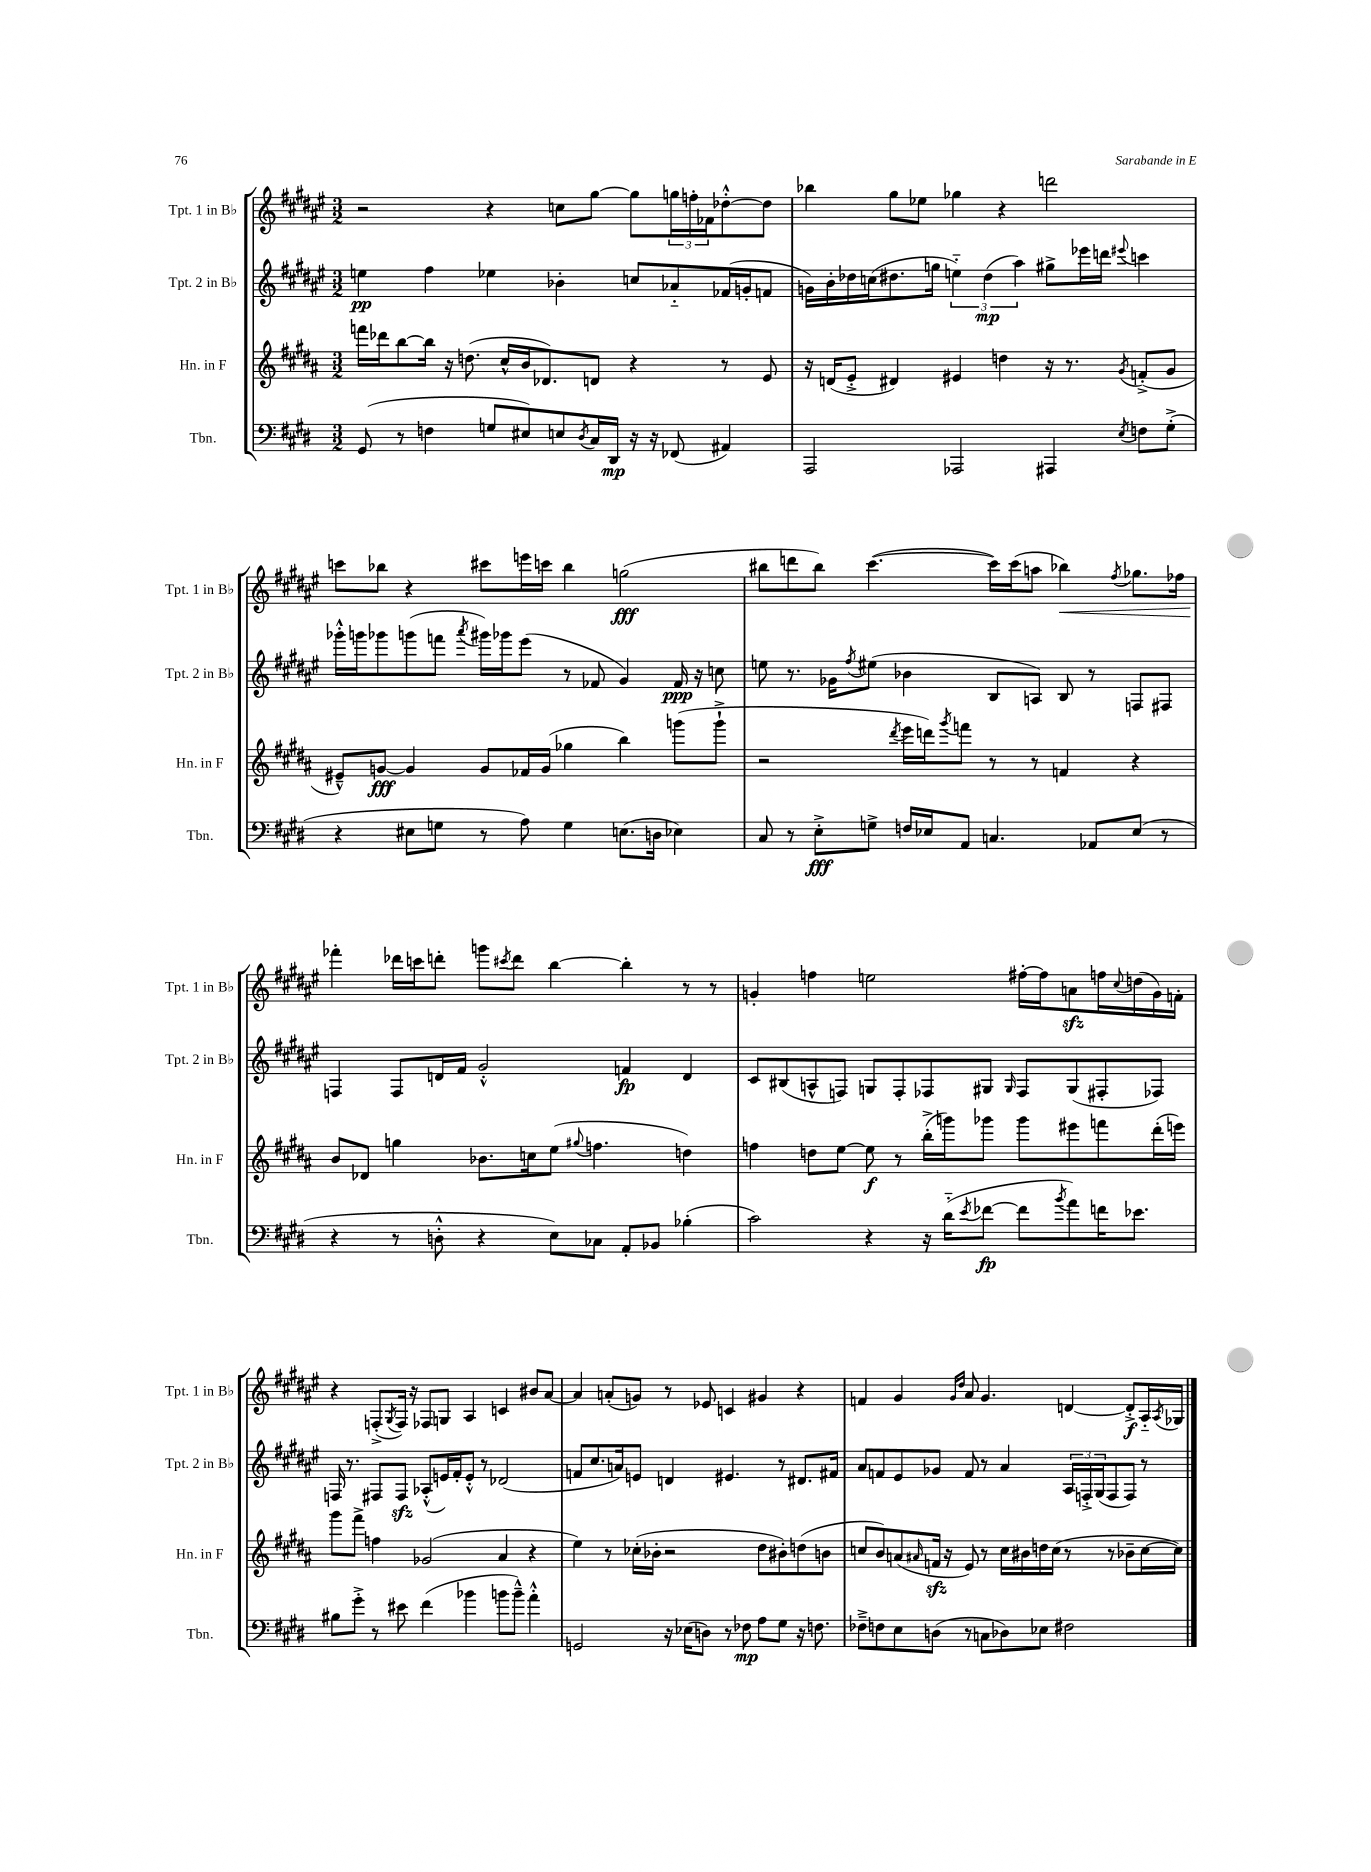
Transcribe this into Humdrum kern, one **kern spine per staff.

**kern	**kern	**kern	**kern
*staff4	*staff3	*staff2	*staff1
*clefF4	*clefG2	*clefG2	*clefG2
*k[f#c#g#d#]	*k[f#c#g#d#a#]	*k[f#c#g#d#a#e#]	*k[f#c#g#d#a#e#]
*M3/2	*M3/2	*M3/2	*M3/2
(8GG#/	16fff\LL	4ee\	2r
.	16ddd-\J	.	.
8r	[8bb\	.	.
4F\	16bb\]Jk	4ff#\	.
.	16r	.	.
.	(8.dd\	.	.
8G/L	.	4ee-\	4r
.	16cc#^^/LL	.	.
8E#/)	16b/J	.	.
.	8.d-/)	.	.
8E/	.	4b-'\	8cc\L
8qD#/	.	.	.
16C#/L	8d/J	.	[8gg#\J
16DD#/JJ	.	.	.
16r	4r	8cc/L	8gg#\]L
16r	.	.	.
(8FF-/	.	8a-'~/	24gg\L
.	.	.	24ff'\
.	.	.	24f-\J
4AA#/)	8r	(16f-/L	[8dd-'^^\
.	.	16g'/J	.
.	8e/	8f/J	8dd-\]J
=	=	=	=
2AAA/	16r	16g\LL)	4bb-\
.	(16d/LK	16b'\	.
.	8e'^/J	16dd-\	.
.	.	(16cc\J	.
.	4d#/)	8.dd#\	8gg#\L
.	.	.	8ee-\J
.	.	16gg\Jk	.
2AAA-/	4e#/	6ee'~\)	4gg-\
.	.	(6dd#\	.
.	4dd\	.	4r
.	.	6aa#\)	.
4AAA#/	16r	8gg#^\L	2ddd\
.	8.r	.	.
.	.	16eee-\L	.
.	.	16ddd\JJ	.
8qE/	8qg#/	8qqeee#/	.
8F\L	(8f'^/L	4ccc\	.
(8G#'^\J	8g#/J	.	.
=	=	=	=
4r	8e#~^^/L)	16ggg-'^^\LL	8ccc\L
.	.	16ggg\J	.
.	[8g/J	8ggg-\	8bb-\J
8E#\L	4g/]	(8ggg\	4r
8G\J	.	8fff\J	.
.	.	8qaaa#/	.
8r	8g/L	16ggg#\LL)	8ccc#\L
.	.	16ggg-\J	.
8A\)	16f-/L	(8eee#\J	16eee\L
.	(16g/JJ	.	16ccc\JJ
4G\	4gg-\	8r	4bb-\
.	.	8f-/	.
(8.E\L	4bb\)	4g#/)	(2gg\
16D\Jk	.	.	.
4E-\)	(8ggg\L	16f-/	.
.	.	16r	.
.	8ggg`^\J	8cc\	.
=	=	=	=
8C#/	2r	8ee\	8bb#\L
8r	.	8.r	8ddd\
8E'^\L	.	.	8bb#\J)
.	.	16g-\LK	.
.	.	8qff#/	.
8G^\J	.	(8ee#\J	([4.ccc#\
.	8qddd#/	.	.
16F/LL	16eee\LL	4b-\	.
16E-/J	16ddd\J)	.	.
.	8qggg#/	.	.
8AA/J	8fff\J	.	.
4.C/	8r	8B/L	16ccc#\]LL)
.	.	.	(16ccc#\J
.	8r	8A/J)	8aa\J
.	4f/	8B/	4bb-\)
8AA-/L	.	8r	.
.	.	.	8qff#/
(8E-/J	4r	8F/L	8.gg-\L
8r	.	8F#/J	.
.	.	.	16ff-\Jk
=	=	=	=
4r	8b/L	4F/	4fff-'\
.	8d-/J	.	.
8r	4gg\	8F/L	16ddd-\LL
.	.	.	16ccc\J
8D'^^\	.	16d/L	8ddd'\J
.	.	16f#/JJ	.
4r	8.b-\L	2g#'^^/	8ggg\L
.	.	.	8qccc#/
.	.	.	8ddd\J
.	16cc\k	.	.
8E\L)	(8ee\J	.	[4bb\
.	8qqgg#/	.	.
8C-\J	4.ff\	.	.
8AA'/L	.	4f/	4bb'\]
8BB-/J	.	.	.
(4B-'\	4dd\)	4d/	8r
.	.	.	8r
=	=	=	=
2c#\)	4ff\	8c#/L	4g'/
.	.	(8B#/	.
.	8dd\L	8A^^/	4ff\
.	[8ee\J	8F/J)	.
4r	8ee\]	8G/L	2ee\
.	8r	8F'/	.
16r	(16bb'^\LL	8F-/	.
(16d#'~\LK	16ggg\J)	.	.
8qe/	.	.	.
[8f-\J	8ggg-\J	8G#/J	.
.	.	16qqG#/	.
8f-\]L	8ggg-\L	8F-/L	[16ff#'\LL
.	.	.	16ff#\]J
8qb/	.	.	.
8a\)	8eee#\	(8G#/	8a\
16f\K	8fff\	8F#'/	16ff\L
.	.	.	8qqcc#/
8.e-\J	.	.	(16dd\
.	(16ddd#'\L	8F-/J)	16g\)
.	16eee\JJ)	.	16f'\JJ
=	=	=	=
8B#\L	8ggg#\L	16F/	4r
.	.	8.r	.
8g#'^\J	8fff#^\J	.	.
8r	4ff\	8F#/L	(8F'^/L
.	.	.	8qG#/
8e#\	.	8F#/J	16F/Jk)
.	.	.	16r
(4f#\	(2g-/	(8A-'^^/L	8F-/L
.	.	16e/L)	8G/J
.	.	16f#'/J	.
4b-\	.	8e'^^/J	4A#/
.	.	8r	.
8b\L	4a#/	(2d-/	4c/
8b~^^\J)	.	.	.
4a'^^\	4r	.	8b#/L
.	.	.	[8a#/J
=	=	=	=
2GG/	4ee\)	8f/L	4a#/]
.	.	8.cc#/	.
.	8r	.	(8a'/L
.	.	16a/k)	.
.	(16cc-'\LL	8e/J	8g/J)
.	16b-'\JJ	.	.
16r	2r	4d/	8r
(16E-\LK	.	.	.
8D\J)	.	.	8e-/
8r	.	4.e#/	4c/
8F-\	.	.	.
8A\L	8dd#\L	.	4g#/
8G#\J	8b#'\)	8r	.
16r	(8dd\	8.d#/L	4r
8.F\	.	.	.
.	8b\J	.	.
.	.	16f#/Jk	.
=	=	=	=
8F-~^\L	8cc/L	8a#/L	4f/
8F\	8b/)	8f/	.
8E\	(8a/	8e#/	4g#/
.	16qqa#/	.	.
(8D\J	16f/Jk	8g-/J	.
.	16r	.	.
.	.	.	16qqg#/LL
.	.	.	16qqdd#/JJ
8r	8e/)	8f/	8a#/
8C\L	8r	8r	4.g#/
8D-\)	16cc\LL	4a#/	.
.	16b#\	.	.
8E-\J	16dd\	.	.
.	(16cc\JJ	.	.
2F#\	8r	24A#/LL	[4d/
.	.	24F'^/	.
.	.	(24G#/J	.
.	8r	8F/	.
.	8b-~\L	8F/J)	8d'^/]L
.	[16cc\L	8r	16A#'~/L
.	.	.	8qA#/
.	16cc\]JJ)	.	16G-/JJ
==	==	==	==
*-	*-	*-	*-
